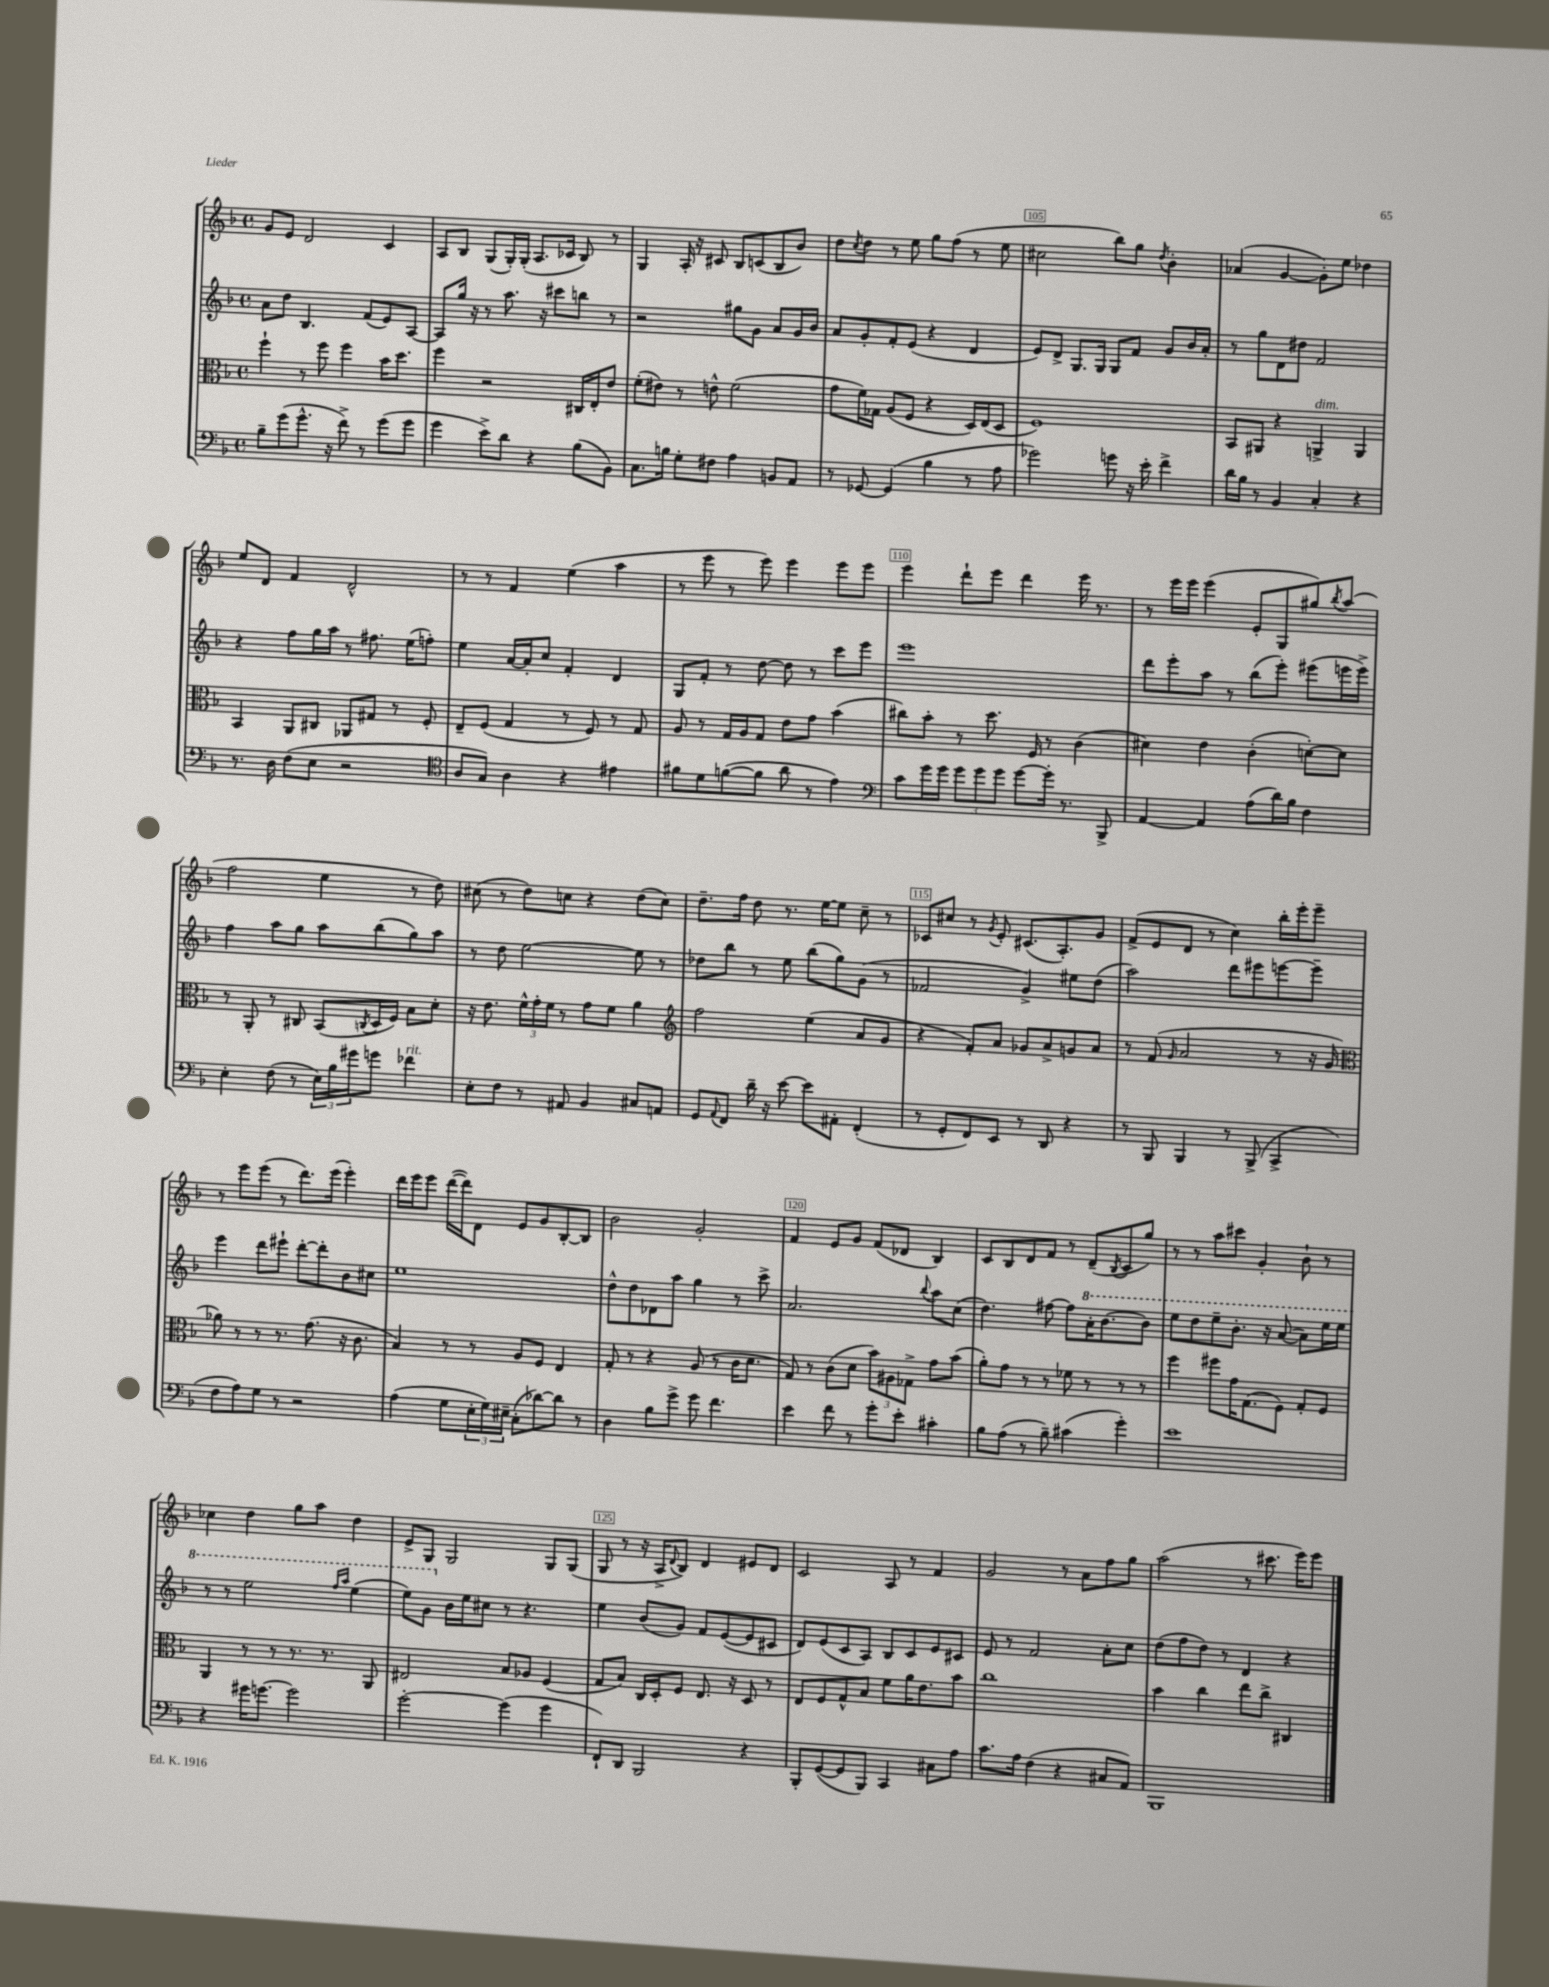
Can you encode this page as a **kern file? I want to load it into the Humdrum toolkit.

**kern	**kern	**kern	**kern
*staff4	*staff3	*staff2	*staff1
*clefF4	*clefC3	*clefG2	*clefG2
*k[b-]	*k[b-]	*k[b-]	*k[b-]
*M4/4	*M4/4	*M4/4	*M4/4
*met(c)	*met(c)	*met(c)	*met(c)
8B-~	4ff`	8a	8g
(8g	.	8dd	8e
8.g^^	8r	4.B-	2d
.	8ff	.	.
16r	.	.	.
8f^)	4ff	.	.
8r	.	(8f	.
(8g	16b-	8e)	4c
.	8.dd	.	.
8g	.	[8A	.
=	=	=	=
4g	4ff	8A]	8A
.	.	16gg	8B-
.	.	16r	.
8e^)	2r	8r	(8G
8d	.	8.aa	16G')
.	.	.	(16G'
4r	.	.	8.A
.	.	16r	.
.	.	8ccc#	.
.	.	.	16c-
(8B-	16C#	8bb	8B-)
.	16E'	.	.
8BB-)	8e	8r	8r
=	=	=	=
8.C	(8f'	2r	4G
.	8e#)	.	.
16B	.	.	.
8G'	8r	.	16A'
.	.	.	16r
8F#	8e^^	.	8c#
4A	(2f	8gg#	8B-
.	.	8g	(8c
8BB	.	8a	8B-
8AA	.	16g	8b-)
.	.	16b-	.
=	=	=	=
8r	8g	8a	8dd
.	.	.	8qcc
[8GG-	16f)	8g'	8dd
.	16G-	.	.
(4GG-]	(8A	8f'	8r
.	8F	(8e	8ee
4B-	4r	4r	8gg
.	.	.	(8ff
8r	16D)	4d	8r
.	(16E	.	.
8A	8D	.	8ee
=	=	=	=
2g-)	1F)	8e)	2cc#
.	.	8d^	.
.	.	8.G	.
.	.	16G	.
8g	.	8G	8bb-)
16r	.	8f	8gg
16e'	.	.	.
.	.	.	8qdd
4f^	.	8g	4b-'
.	.	16b-	.
.	.	16a'	.
=	=	=	=
16d	8BB-	8r	(4a-
16B-	.	.	.
8r	8AA#	8gg	.
4BB-	4r	8d	[4g
.	.	8dd#	.
4C'	4AA^	2f	8g'])
.	.	.	8ee
4r	4AA	.	4dd-
=	=	=	=
8.r	4BB-	4r	8ee
.	.	.	8d
16D	.	.	.
(8F	8AA	8ff	4f
8E	8C#	16gg	.
.	.	16aa	.
2r	8AA-	8r	2d^^
.	8G#	8.ff#	.
.	8r	.	.
.	.	(16ee	.
.	8F'	8ff')	.
=	=	=	=
*clefC4	*	*	*
8A	8E~	4ee	8r
8G)	(8F	.	8r
4A	4G	[16a	4f
.	.	16a']	.
.	.	8cc	.
4r	8r	4f'	(4ee
.	8F)	.	.
4e#	8r	4d	4aa
.	8G	.	.
=	=	=	=
8f#	8A	8G	8r
8d	8r	8f'	8eee
([8f	16G	8r	8r
.	16A	.	.
8f]	8G	[8dd	8eee)
8a	8e	8dd]	4eee
8r	8g	8r	.
4e)	(4b-	8ccc	8eee
.	.	8eee	8eee
=	=	=	=
*clefF4	*	*	*
8c	8cc#)	1eee	4eee
16g	8b-'	.	.
16g	.	.	.
12g	8r	.	8ddd`
12g	.	.	.
.	8.dd	.	8eee
12g	.	.	.
[8g	.	.	4ddd
.	16F	.	.
16g']	8r	.	.
8.r	.	.	.
.	(4c	.	16eee
.	.	.	8.r
8BBB-^	.	.	.
=	=	=	=
[4AA	4d#)	8ddd	8r
.	.	8eee'	16eee
.	.	.	16eee
4AA]	4e	8aa	(4eee
.	.	8r	.
(8A	(4c'	(8bb-	8e'
16d)	.	8eee')	8G
16B-	.	.	.
4F	[8d')	(8eee#	8gg#)
.	.	.	8qbb-
.	8d]	16eee	(8aa
.	.	16eee^)	.
=	=	=	=
4E'	8r	4ff	2ff
.	8AA'	.	.
(8F	8r	8aa	.
8r	8C#	8gg	.
24E)	(8BB-	8aa	4ee
24B-	.	.	.
24g#	.	.	.
.	8qC	.	.
8g	16D	(8bb-	.
.	16F)	.	.
4f-	8B-	8gg)	8r
.	8d'	8aa	8dd)
=	=	=	=
8E'	16r	8r	(8cc#
.	8.e	.	.
8F	.	8dd	8r
8r	24f^^	[2ee	8dd)
.	24g'	.	.
.	24f	.	.
8AA#	8r	.	8cc
4BB-	8g	.	4r
.	8f	.	.
8C#	4a	8ee]	(8dd
8AA	.	8r	8cc)
=	=	=	=
*	*clefG2	*	*
8GG	2ff	8dd-	8.dd~
8qqAA	.	.	.
8FF	.	8bb-	.
.	.	.	16ff
16d~	.	8r	8dd
16r	.	.	.
[8e	.	8ee	8.r
8e]	(4ee	(8bb-	.
.	.	.	[16ee
8AA#'	.	8gg)	8ee]
(4FF'	8a	(8g	8cc~
.	8g	8r	8r
=	=	=	=
8r	4r	2f-	8c-
8GG'	.	.	8cc#
8FF)	8f')	.	8r
.	.	.	8qg
8EE	8a	.	8e'
8r	8g-	4g^)	(8.c#
8DD	8a^	.	.
.	.	.	8.A')
4r	8g	8ee#	.
.	8a	(8dd	8g
=	=	=	=
8r	8r	2aa)	(8f^
8BBB-	(8f	.	8e
.	16qqg	.	.
4BBB-	2a	.	8d
.	.	.	8r
8r	.	8ddd	4cc)
(8BBB-^	.	8eee#	.
4CC^	8r	[8eee	16bb-'
.	.	.	16eee'
.	16r	8eee~]	8eee~
.	16g	.	.
=	=	=	=
*	*clefC3	*	*
8F	8a-)	4eee	8r
8A)	8r	.	8eee
8G	8r	8ddd	(8eee
8r	8.r	8eee#`	8r
2r	.	[8ddd'	8.ddd)
.	(8.g	.	.
.	.	8ddd']	.
.	.	.	(16eee
.	16r	8b-	4eee')
.	8.c	.	.
.	.	8cc#	.
=	=	=	=
(4A	4B-)	1ee	16ddd
.	.	.	16eee
.	.	.	8eee
8G	8r	.	([16ddd
.	.	.	16ddd])
24E'	8r	.	8d
24G)	.	.	.
24E#~	.	.	.
(8C'	8A	.	8e
[8d-)	8F	.	8g
8d-]	4E	.	[8B-'
8r	.	.	8B-]
=	=	=	=
4D	8G'	8dd^^	2b-
.	8r	8dd	.
8B-	4r	8d-	.
8g^	.	8aa	.
8g	(8A	4gg	2g'
4.f	8r	.	.
.	16c	8r	.
.	8.d	.	.
.	.	8ccc^	.
=	=	=	=
4e	8G)	2.a	4f
.	8r	.	.
8f	(8c	.	8e
8r	8d	.	8g
8g'	12b-)	.	(8f
.	12A#	.	.
8e'	.	.	8d-
.	12G-^	.	.
.	.	8qqbb-	.
4c#'	8g	8aa	4B-)
.	(8b-	(8cc	.
=	=	=	=
8B-	8a')	4.dd)	8c
(8A	8g	.	8B-
8r	8r	.	8d
8B-~)	8r	[8ff#	8f
(4c#	8f-	8ff#]	8r
.	8r	16aa'	(8d~
.	.	[8.bb-	.
.	.	.	8qB-
4g')	8r	.	8c
.	8r	8bb-]	8gg)
=	=	=	=
1e	4ff	8eee	8r
.	.	8ddd	8r
.	8ff#	8eee~	8aa
.	16g	8.bb-'	8ccc#
.	(8.G	.	.
.	.	.	4g'
.	.	16r	.
.	8F)	([8aa	.
.	8G'	8aa])	8b-`
.	8F	16eee	8r
.	.	16eee	.
=	=	=	=
4r	4AA	8r	4cc-
.	.	8r	.
16g#	8r	2eee	4dd
[8.g	.	.	.
.	8r	.	.
2g]	8.r	.	8gg
.	.	.	8aa
.	8.r	.	.
.	.	16qqfff	.
.	.	16qqaaa	.
.	.	(4eee	4dd
.	8AA	.	.
=	=	=	=
[2g'	2E#	8eee)	8e^
.	.	8gg	8G
.	.	16b-	2G
.	.	16ee	.
.	.	8cc#	.
(4g]	8B-	8r	.
.	8A-	4.r	.
4g	(4F	.	8G
.	.	.	(8G
=	=	=	=
8FF`)	8G	4ee	8G
8DD	8B-)	.	8r
2BBB-	16C	(8b-	16r
.	16D'	.	16A^
.	.	.	8qqd
.	8F	8g)	8B-)
.	8.E	8f	4d
.	.	([8e	.
.	16r	.	.
4r	8D	8e]	8e#
.	8r	8c#	8d
=	=	=	=
8BBB-'	8E	8d)	2c
([8GG	8F	(8e	.
8GG]	8G^^	8c	.
8BBB-)	8B-	8A)	.
4CC	8f	8B-	8A
.	16a	8c	8r
.	8.e	.	.
8C#	.	8e	4f
8A	8b-	8c#	.
=	=	=	=
8.c	1cc	8e	2g
.	.	8r	.
16A	.	.	.
(4F	.	2f	.
4r	.	.	8r
.	.	.	8a
8C#	.	8a'	8ff
8AA)	.	8cc	8gg
=	=	=	=
1BBB-	4b-	(8dd	(2aa
.	.	8ff	.
.	4cc	8dd)	.
.	.	8r	.
.	8ee	4d	8r
.	8cc^	.	8.ccc#
.	4C#	4r	.
.	.	.	16eee)
.	.	.	8eee
==	==	==	==
*-	*-	*-	*-
